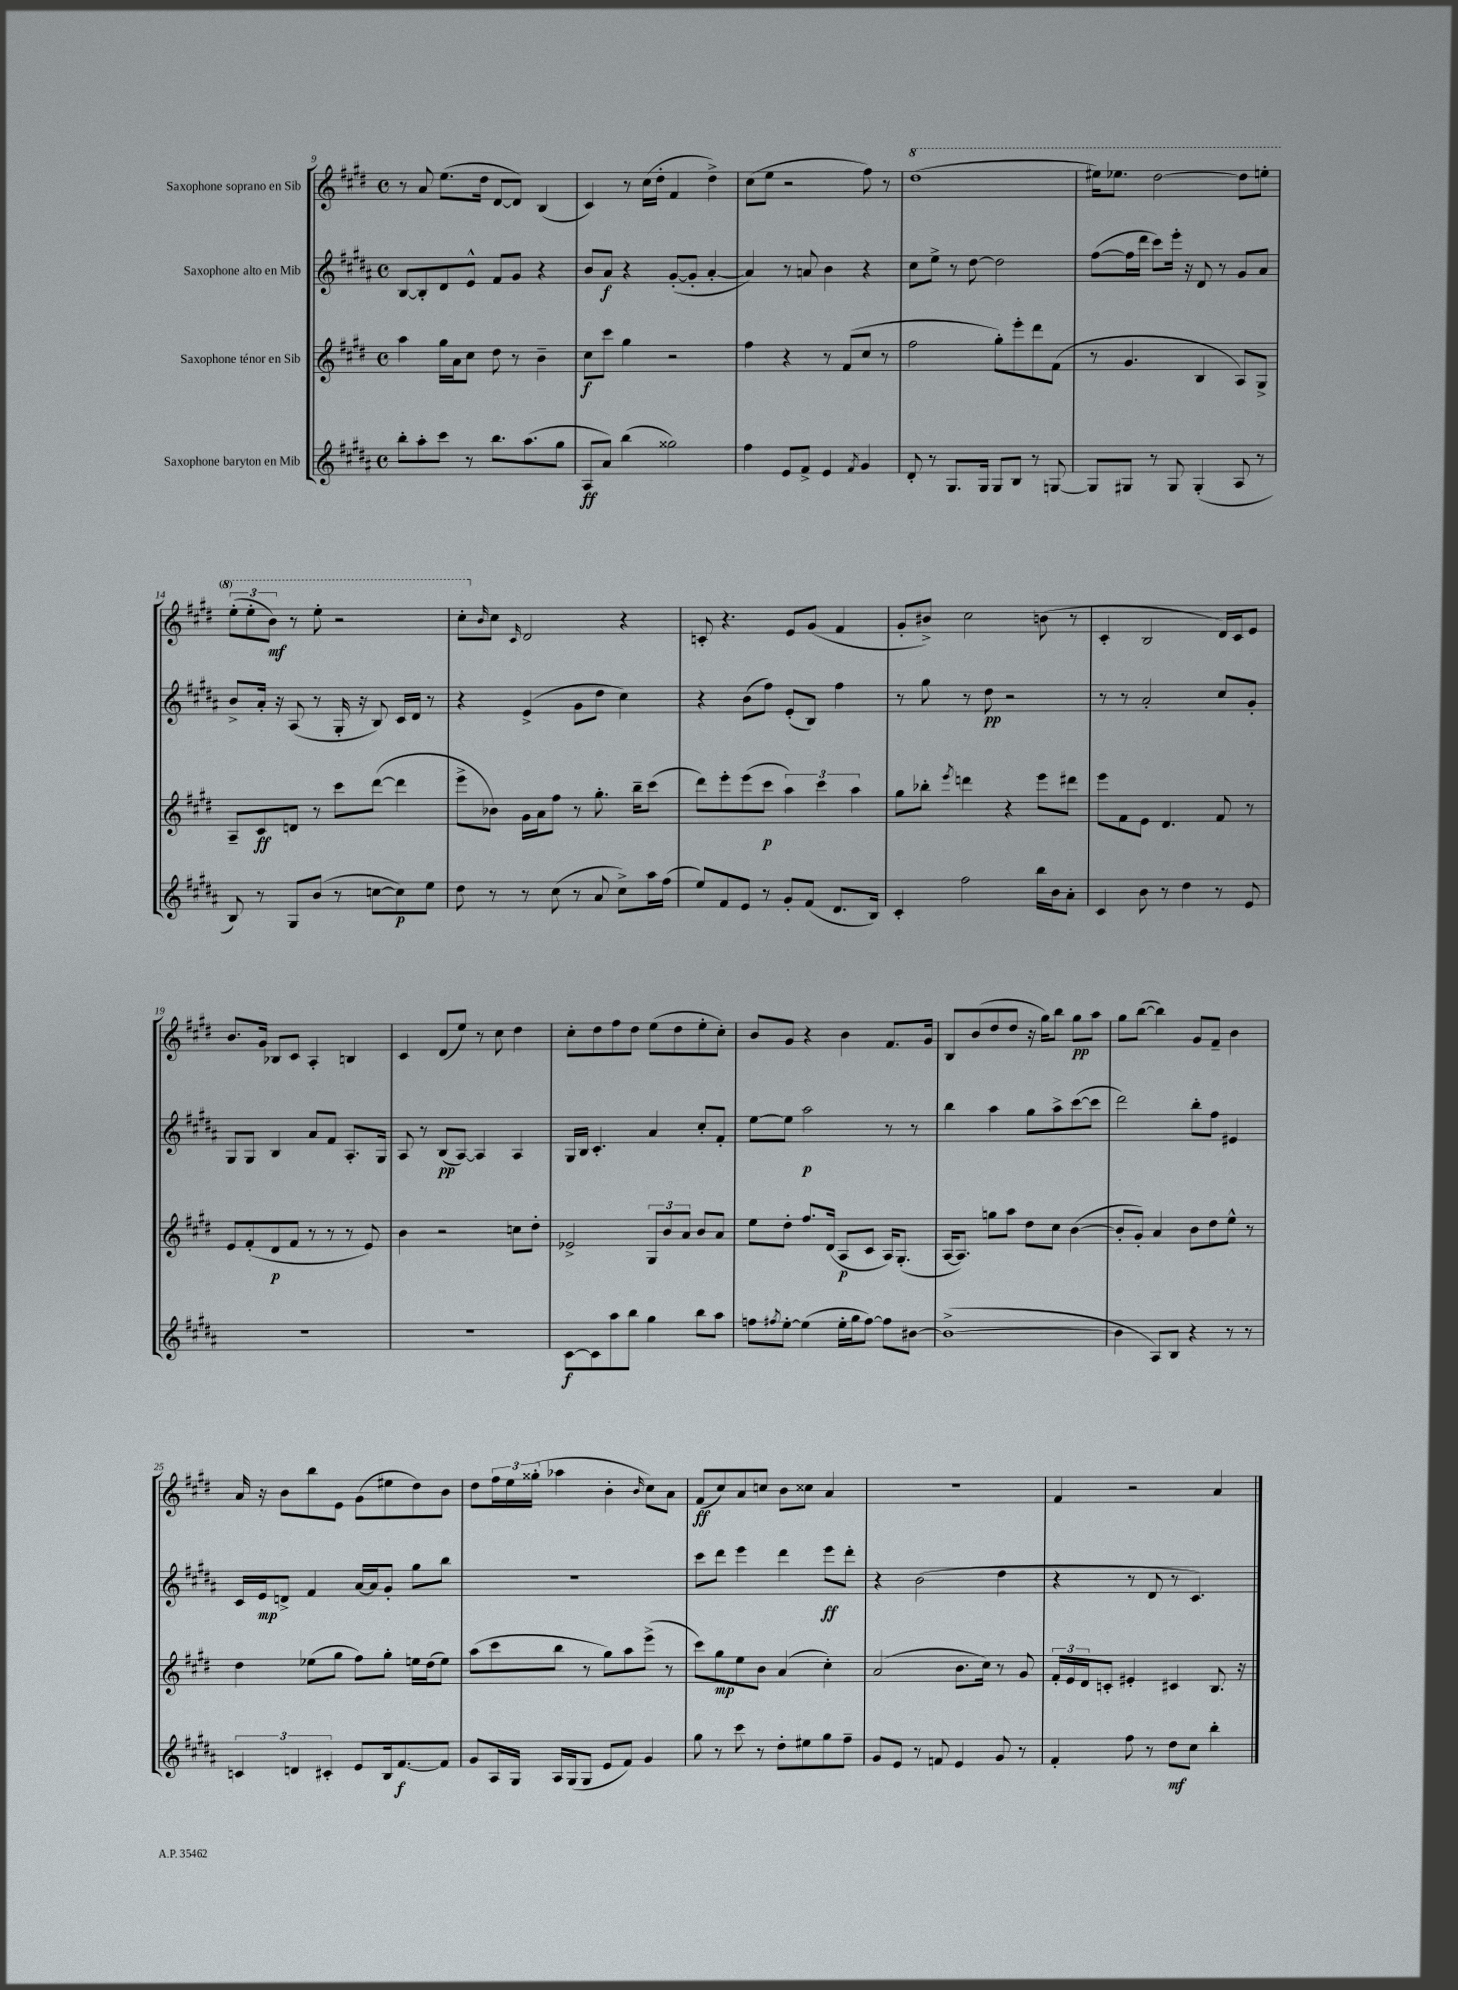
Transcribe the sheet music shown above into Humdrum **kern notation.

**kern	**dynam	**kern	**dynam	**kern	**dynam	**kern	**dynam
*part4	*part4	*part3	*part3	*part2	*part2	*part1	*part1
*staff4	*staff4	*staff3	*staff3	*staff2	*staff2	*staff1	*staff1
*I"Saxophone baryton en Mib	*	*I"Saxophone ténor en Sib	*	*I"Saxophone alto en Mib	*	*I"Saxophone soprano en Sib	*
*clefG2	*	*clefG2	*	*clefG2	*	*clefG2	*
*k[f#c#g#d#a#]	*	*k[f#c#g#d#]	*	*k[f#c#g#d#a#]	*	*k[f#c#g#d#]	*
*M4/4	*	*M4/4	*	*M4/4	*	*M4/4	*
*met(c)	*	*met(c)	*	*met(c)	*	*met(c)	*
=9	=9	=9	=9	=9	=9	=9	=9
8bb'\L	.	4aa\	.	[8B/L	.	8r	.
8aa#'\	.	.	.	8B'/]	.	8a/	.
8ccc#\J	.	16gg#\LL	.	8d#/	.	(8.ee\L	.
.	.	16a\J	.	.	.	.	.
8r	.	8cc#\J	.	8e^^/J	.	.	.
.	.	.	.	.	.	16dd#\Jk	.
8.bb\L	.	8dd#\	.	8f#/L	.	[8d#/L	.
.	.	8r	.	8g#/J	.	8d#/J])	.
(8.aa#\	.	.	.	.	.	.	.
.	.	4b~\	.	4r	.	(4B/	.
8gg#\J	.	.	.	.	.	.	.
=10	=10	=10	=10	=10	=10	=10	=10
8A#/L	ff	8cc#\L	f	8b/L	.	4c#/)	.
8a#/J)	.	8ccc#\J	.	8a#/J	f	.	.
(4bb\	.	4gg#\	.	4r	.	8r	.
.	.	.	.	.	.	(16cc#\LL	.
.	.	.	.	.	.	16dd#'\JJ	.
2gg##X\)	.	2r	.	([8g#'/L	.	4f#/	.
.	.	.	.	8g#'/J]	.	.	.
.	.	.	.	[4a#'/	.	4dd#^\)	.
=11	=11	=11	=11	=11	=11	=11	=11
4ff#\	.	4ff#\	.	4a#/])	.	(8cc#\L	.
.	.	.	.	.	.	8ee\J	.
8e/L	.	4r	.	8r	.	2r	.
8f#^/J	.	.	.	8an/	.	.	.
4e/	.	8r	.	4b\	.	.	.
.	.	(8f#/L	.	.	.	.	.
8qf#/	.	.	.	.	.	.	.
4g#/	.	8cc#/J	.	4r	.	8ff#\)	.
.	.	8r	.	.	.	8r	.
=12	=12	=12	=12	=12	=12	=12	=12
*	*	*	*	*	*	*8va	*
8d#'/	.	2ff#\	.	8cc#\L	.	(1ddd#	.
8r	.	.	.	8ee^\J	.	.	.
8.G#/L	.	.	.	8r	.	.	.
.	.	.	.	[8dd#\	.	.	.
16G#/Jk	.	.	.	.	.	.	.
8G#/L	.	8gg#'\L)	.	2dd#\]	.	.	.
8B/J	.	8eee'\	.	.	.	.	.
8r	.	8ddd#\	.	.	.	.	.
[8Gn/	.	(8f#\J	.	.	.	.	.
=13	=13	=13	=13	=13	=13	=13	=13
8G/L]	.	8r	.	([8ff#\L	.	16eee#X\KL)	.
.	.	.	.	.	.	8.eee-X\J	.
8G#X/J	.	4.g#/	.	16ff#\L]	.	.	.
.	.	.	.	16ddd#\JJ	.	.	.
8r	.	.	.	8ccc#\L)	.	[2ddd#\	.
8G#/	.	.	.	16eee'\Jk	.	.	.
.	.	.	.	16r	.	.	.
(4G#'/	.	4B/	.	8d#/	.	.	.
.	.	.	.	8r	.	.	.
8A#/	.	8A/L)	.	8g#/L	.	8ddd#\L]	.
8r	.	8G#^/J	.	8a#/J	.	8eeen'\J	.
!!LO:LB:g=z
=14	=14	=14	=14	=14	=14	=14	=14
8B/)	.	8A~/L	.	8b^/L	.	(12eee'\L	.
.	.	.	.	.	.	12eee'\	.
8r	.	8c#/	ff	16a#'/Jk	.	.	.
.	.	.	.	.	.	12bb\J)	mf
.	.	.	.	16r	.	.	.
8G#/L	.	8dn/J	.	(8A#/	.	8r	.
(8b/J	.	8r	.	8r	.	8eee'\	.
8r	.	8ccc#\L	.	16G#'/	.	2r	.
.	.	.	.	16r	.	.	.
[8ccn\L	.	([8ddd#\J	.	8B/)	.	.	.
8cc\])	p	4ddd#\]	.	16c#/LL	.	.	.
.	.	.	.	16d#/JJ	.	.	.
8ee\J	.	.	.	8r	.	.	.
=15	=15	=15	=15	=15	=15	=15	=15
8dd#\	.	8eee^\L	.	4r	.	8ccc#'\L	.
*	*	*	*	*	*	*X8va	*
.	.	.	.	.	.	16qqb/	.
8r	.	8b-X\J)	.	.	.	8cc#\J	.
.	.	.	.	.	.	16qqc#/	.
8r	.	16g#\LL	.	(4e^/	.	2d#/	.
.	.	16a\J	.	.	.	.	.
(8cc#\	.	8ff#\J	.	.	.	.	.
8r	.	8r	.	8g#\L	.	.	.
8a#/	.	8.gg#'\	.	8dd#\J	.	.	.
8cc#^\L)	.	.	.	4cc#\)	.	4r	.
.	.	16bb~\KL	.	.	.	.	.
16aa#\L	.	(8ccc#\J	.	.	.	.	.
(16ff#\JJ	.	.	.	.	.	.	.
=16	=16	=16	=16	=16	=16	=16	=16
8ee/L)	.	8ddd#\L)	.	4r	.	8cn'/	.
8f#/	.	8eee'\	.	.	.	4.r	.
8e/J	.	(8eee\	.	(8b\L	.	.	.
8r	.	8ccc#\J	p	8ff#\J)	.	.	.
8g#'/L	.	6aa\)	.	(8e'/L	.	8e/L	.
(8f#/J	.	.	.	8B/J)	.	(8g#/J	.
.	.	6ccc#\	.	.	.	.	.
8.d#/L	.	.	.	4ff#\	.	4f#/	.
.	.	6aa\	.	.	.	.	.
16B/Jk)	.	.	.	.	.	.	.
=17	=17	=17	=17	=17	=17	=17	=17
4c#'/	.	8gg#\L	.	8r	.	8g#'/L	.
.	.	8bb-X'\J	.	8gg#\	.	8b#X^/J)	.
.	.	8qeee/	.	.	.	.	.
2ff#\	.	4dddn\	.	8r	.	2cc#\	.
.	.	.	.	8dd#\	pp	.	.
.	.	4r	.	2r	.	.	.
16bb\LL	.	8eee\L	.	.	.	(8bn\	.
16b\J	.	.	.	.	.	.	.
8a#'\J	.	8ddd#X\J	.	.	.	8r	.
=18	=18	=18	=18	=18	=18	=18	=18
4c#/	.	8eee\L	.	8r	.	4c#'/	.
.	.	8f#\	.	8r	.	.	.
8b\	.	8e\J	.	2a#'/	.	2B/	.
8r	.	4.d#/	.	.	.	.	.
4dd#\	.	.	.	.	.	.	.
8r	.	8f#/	.	8cc#/L	.	16d#/LL)	.
.	.	.	.	.	.	16c#/J	.
8e/	.	8r	.	8g#'/J	.	8e/J	.
!!LO:LB:g=z
=19	=19	=19	=19	=19	=19	=19	=19
1r	.	8e/L	.	8G#/L	.	8.b/L	.
.	.	(8f#'/	.	8G#/J	.	.	.
.	.	.	.	.	.	16g#/Jk	.
.	.	8d#/	p	4B/	.	8B-X/L	.
.	.	8f#/J	.	.	.	8c#/J	.
.	.	8r	.	8a#/L	.	4A'/	.
.	.	8r	.	8f#/J	.	.	.
.	.	8r	.	8.A#'/L	.	4Bn/	.
.	.	8e/)	.	.	.	.	.
.	.	.	.	16G#/Jk	.	.	.
=20	=20	=20	=20	=20	=20	=20	=20
1r	.	4b\	.	8A#/	.	4c#/	.
.	.	.	.	8r	.	.	.
.	.	2r	.	(8B/L	pp	(8d#/L	.
.	.	.	.	[8A#/J)	.	8ee/J)	.
.	.	.	.	4A#/]	.	8r	.
.	.	.	.	.	.	8cc#\	.
.	.	8ccn\L	.	4A#/	.	4dd#\	.
.	.	8dd#'\J	.	.	.	.	.
=21	=21	=21	=21	=21	=21	=21	=21
[8c#\L	f	2e-X^/	.	16G#/LL	.	8cc#'\L	.
.	.	.	.	16B/JJ	.	.	.
8c#\]	.	.	.	4.c#'/	.	8dd#\	.
8aa#\	.	.	.	.	.	8ff#\	.
8bb\J	.	.	.	.	.	8dd#\J	.
4gg#\	.	12G#/L	.	4a#/	.	(8ee\L	.
.	.	12b/	.	.	.	.	.
.	.	.	.	.	.	8dd#\	.
.	.	12a/J	.	.	.	.	.
8bb\L	.	8b/L	.	8cc#'/L	.	8ee'\	.
8aa#\J	.	8a/J	.	8f#'/J	.	8cc#'\J)	.
=22	=22	=22	=22	=22	=22	=22	=22
8ffn\L	.	8ee\L	.	[8ee\L	.	8b/L	.
8qff#X/	.	.	.	.	.	.	.
[8ee'\J	.	8dd#'\J	.	8ee\J]	.	8g#/J	.
(4ee\]	.	8.ff#/L	.	2aa#\	p	4r	.
.	.	(16d#/Jk	.	.	.	.	.
16ee'\LL	.	8A/L	p	.	.	4b\	.
16gg#\J	.	.	.	.	.	.	.
[8ff#\J)	.	8c#/J	.	.	.	.	.
8ff#\L]	.	16A/KL)	.	8r	.	8.f#/L	.
.	.	(8.G#'/J	.	.	.	.	.
[8b#X\J	.	.	.	8r	.	.	.
.	.	.	.	.	.	16g#/Jk	.
=23	=23	=23	=23	=23	=23	=23	=23
(1b#^_	.	[16A/KL	.	4bb\	.	8B/L	.
.	.	8.A/J])	.	.	.	.	.
.	.	.	.	.	.	(8b/	.
.	.	8ggn\L	.	4aa#\	.	8dd#/	.
.	.	8aa\J	.	.	.	8dd#/J	.
.	.	8dd#\L	.	8gg#\L	.	16r	.
.	.	.	.	.	.	16gg#\KL)	.
.	.	8cc#\J	.	8aa#^\	.	8bb\J	.
.	.	([4b\	.	([8ccc#\	.	8gg#\L	pp
.	.	.	.	8ccc#\J]	.	8aa\J	.
=24	=24	=24	=24	=24	=24	=24	=24
4b#\]	.	8b'/L]	.	2ddd#\)	.	8gg#\L	.
.	.	8g#'/J)	.	.	.	([8bb\J	.
8A#/L)	.	4a/	.	.	.	4bb\])	.
8B/J	.	.	.	.	.	.	.
4r	.	8b\L	.	8bb'\L	.	8g#/L	.
.	.	8dd#\	.	8ff#\J	.	8f#~/J	.
8r	.	8ee^^\J	.	4e#X/	.	4b\	.
8r	.	8r	.	.	.	.	.
!!LO:LB:g=z
=25	=25	=25	=25	=25	=25	=25	=25
6cn/	.	4dd#\	.	16c#/LL	.	16a/	.
.	.	.	.	16e/J	mp	16r	.
.	.	.	.	8dn^/J	.	8b\L	.
6dn/	.	.	.	.	.	.	.
.	.	(8ee-X\L	.	4f#/	.	8bb\	.
6c#X'/	.	.	.	.	.	.	.
.	.	8gg#\J	.	.	.	8e\J	.
8e/L	.	8ff#\L)	.	[16a#/LL	.	(8g#\L	.
.	.	.	.	16a#/J]	.	.	.
16B/k	.	8gg#'\J	.	8g#'/J	.	8ee#X\	.
[8.f#/	f	.	.	.	.	.	.
.	.	16een\LL	.	8gg#\L	.	8dd#\)	.
.	.	(16dd#\J	.	.	.	.	.
8f#/J]	.	8ee\J)	.	8bb\J	.	8b\J	.
=26	=26	=26	=26	=26	=26	=26	=26
8g#/L	.	(8aa\L	.	1r	.	8dd#\L	.
16A#/L	.	8ccc#\	.	.	.	24ff#\L	.
.	.	.	.	.	.	24ee\	.
16G#/JJ	.	.	.	.	.	.	.
.	.	.	.	.	.	(24gg##X'\JJ	.
16A#/LL	.	8bb\J	.	.	.	4aa-X\	.
(16G#/J	.	.	.	.	.	.	.
8G#/J	.	8r	.	.	.	.	.
8e/L	.	8gg#\L)	.	.	.	4b'\	.
8f#/J)	.	8aa\	.	.	.	.	.
.	.	.	.	.	.	16qqb/	.
4g#/	.	(8eee^\J	.	.	.	8cc#\L)	.
.	.	8r	.	.	.	8a\J	.
=27	=27	=27	=27	=27	=27	=27	=27
8gg#\	.	8ccc#\L)	.	8ccc#\L	.	(8f#/L	ff
8r	.	8gg#\	mp	8ddd#\J	.	8cc#/)	.
8ccc#\	.	8ee\	.	4eee\	.	8a/	.
8r	.	8b\J	.	.	.	8ccn/J	.
8dd#'\L	.	(4a/	.	4ddd#\	.	8b\L	.
8ee#X\	.	.	.	.	.	8cc##X\J	.
8gg#\	.	4cc#'\)	.	8eee\L	ff	4a/	.
8ff#~\J	.	.	.	8ddd#'\J	.	.	.
=28	=28	=28	=28	=28	=28	=28	=28
8g#/L	.	(2a/	.	4r	.	1r	.
8e/J	.	.	.	.	.	.	.
8r	.	.	.	(2b\	.	.	.
8fn/	.	.	.	.	.	.	.
4e/	.	8.b\L	.	.	.	.	.
.	.	16cc#\Jk)	.	.	.	.	.
8g#/	.	8r	.	4dd#\	.	.	.
8r	.	8g#/	.	.	.	.	.
=29	=29	=29	=29	=29	=29	=29	=29
4f#'/	.	24f#'/LL	.	4r	.	4f#/	.
.	.	24e/	.	.	.	.	.
.	.	24d#/J	.	.	.	.	.
.	.	8cn'/J	.	.	.	.	.
8ff#\	.	4e#X'/	.	8r	.	2r	.
8r	.	.	.	8d#/	.	.	.
8dd#\L	mf	4c#X/	.	8r	.	.	.
8cc#\J	.	.	.	4.c#/)	.	.	.
4bb'\	.	8.B/	.	.	.	4a/	.
.	.	16r	.	.	.	.	.
==	==	==	==	==	==	==	==
*-	*-	*-	*-	*-	*-	*-	*-
